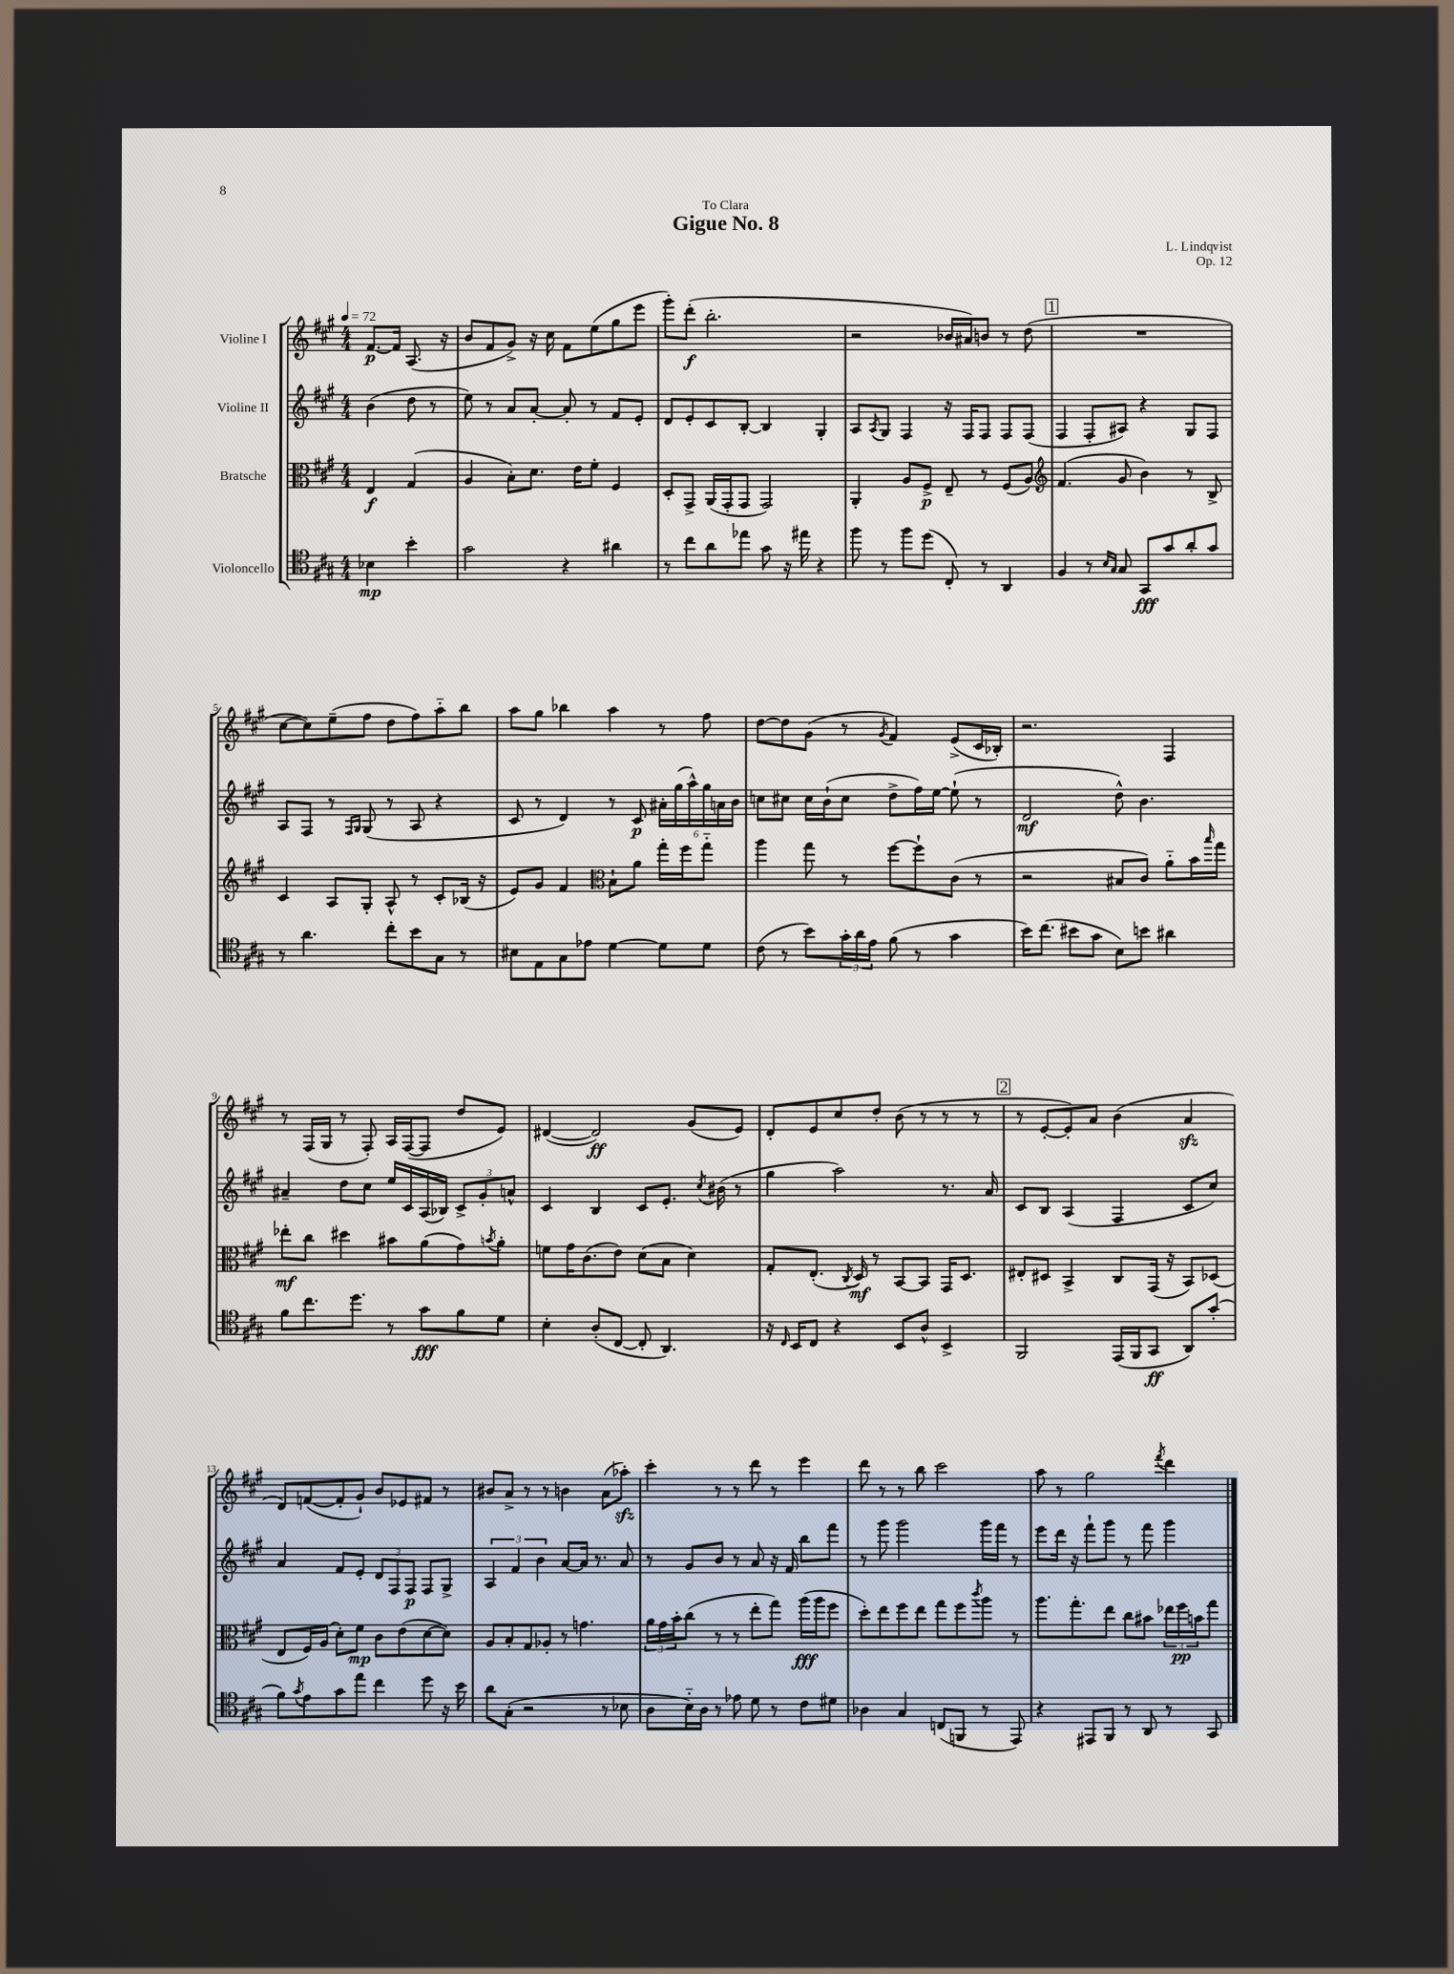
\header { title = "Gigue No. 8" composer = "L. Lindqvist" dedication = "To Clara" opus = "Op. 12" }
<<
\new StaffGroup <<
\new Staff = "s0" \with { instrumentName = "Violine I" } {
    \clef treble \key a \major \numericTimeSignature \time 4/4 \partial 2 \tempo 4 = 72
    fis'8.~\p fis'16 a8.( r16 |
    b'8 fis'8 gis'8->) r16 cis''16 fis'8 e''8( gis''8 e'''8 |
    gis'''8-.) d'''8-.\f( b''2.-. |
    r2 bes'16 ais'16) b'8 r8 d''8( |
    \mark \markup { \box "1" } R1 |
    cis''8~ cis''8) e''8--( fis''8 d''8 fis''8) a''8-_ b''8 |
    a''8 gis''8 bes''4 a''4 r8 fis''8 |
    d''8~ d''8 gis'8( r8 \acciaccatura { gis'8 } fis'4) e'8->( cis'16 bes16-.) |
    r2. fis4 |
    r8 fis16( gis16 r8 fis8-.) a16 fis16~( fis8 d''8 e'8) |
    dis'4~( dis'2\ff) gis'8( e'8) |
    d'8-. e'8 cis''8 d''8-. b'8( r8 r8 r8 |
    \mark \markup { \box "2" } r8 e'8~-. e'8-.) a'8 b'4( a'4\sfz |
    d'8) f'8~( f'8-. gis'8-!) b'8 ees'8 fis'8 r8 |
    bis'8 a'8-> r8 r8 b'4 a'8( aes''8-.\sfz) |
    cis'''4-. r8 r8 d'''8 r8 e'''4 |
    d'''8 r8 r8 b''8 cis'''2 |
    a''8 r8 gis''2 \acciaccatura { fis'''8 } d'''4 \bar "|." |
}
\new Staff = "s1" \with { instrumentName = "Violine II" } {
    \clef treble \key a \major \numericTimeSignature \time 4/4 \partial 2
    b'4( d''8 r8 |
    e''8) r8 a'8 a'8~-. a'8-. r8 fis'8 e'8-. |
    d'8 e'8-. cis'8 b8~-. b4 gis4-. |
    a8 \acciaccatura { a8 } gis8 fis4 r16 fis16 fis8 fis8 fis8( |
    \mark \markup { \box "1" } fis4 fis8-. ais8) r4 gis8 fis8 |
    a8 fis8 r8 \grace { fis16 gis16 } gis8( r8 a8 r4 |
    cis'8 r8 d'4) r8 cis'8\p \tuplet 6/4 { ais'16-. gis''16( a''16-^) gis''16 a'16 b'16 } |
    c''8 cis''8 cis''16 b'16-!( cis''8 d''8-> fis''16) e''16~ e''8-!( r8 |
    d'2\mf d''8-^) b'4. |
    ais'4-- d''8 cis''8 e''16 cis'16 a16( bes16) \tuplet 3/2 { cis'8-> gis'8-. a'8-^ } |
    cis'4 b4 cis'8 e'8.-. \acciaccatura { cis''8 } bis'16( r8 |
    gis''4 a''2) r8. a'16 |
    \mark \markup { \box "2" } cis'8 b8 a4( fis4 cis'8 cis''8) |
    a'4 fis'8 e'8-. \tuplet 3/2 { d'8 fis8 fis8\p } fis8 gis8-> |
    \tuplet 3/2 { a4 fis'4 b'4 } a'8~ a'16 r8. a'8 |
    r8 gis'8 b'8 r8 a'8 r16 fis'16 b''8 fis'''8 |
    r8 gis'''8 gis'''2 gis'''16 fis'''16 r8 |
    e'''8 d'''16 r16 fis'''8-! gis'''8 r8 fis'''8 gis'''4 \bar "|." |
}
\new Staff = "s2" \with { instrumentName = "Bratsche" } {
    \clef alto \key a \major \numericTimeSignature \time 4/4 \partial 2
    e4\f gis4( |
    a4 b8-.) d'8. e'16 fis'8-. fis4 |
    d8-. gis,8-> a,16( gis,16-. gis,8 gis,2) |
    a,4-. a8 fis8->\p e8-- r8 fis8( a8) |
    \mark \markup { \box "1" } \clef treble fis'4.( gis'8 b'4) r8 b8-> |
    cis'4 a8 gis8-. a8-^ r8 cis'8-. bes16( r16 |
    e'8) gis'8 fis'4 \clef alto b8-! a'8 gis''16-. fis''16 gis''8-_ |
    a''4 gis''8 r8 fis''8~ fis''8-! cis'8( r8 |
    r2 bis8 cis'8) a'8-_ b'16 \grace { b''16 } gis''16 |
    ees''8-.\mf cis''8 dis''4 bis'8 a'8( gis'8) \acciaccatura { b'8 } a'8-. |
    f'8 gis'16 cis'8.( e'8) d'8( b8 d'4) |
    gis8-. e8.-.( \acciaccatura { cis8 } d16\mf) r8 b,8~ b,8 gis,16 d8. |
    \mark \markup { \box "2" } eis8-. dis8 b,4-> cis8 gis,16( r16 b,8) des8( |
    e8 fis16) a16( d'8-.) fis'8\mp cis'8 e'8( d'8~ d'8) |
    a8 b8-. gis8 aes8-. r8 g'4. |
    \tuplet 3/2 { a'16 gis'16 b'16-. } cis''8( r8 r8 e''8-. gis''8) a''16\fff( a''16 fis''8 |
    d''8-.) e''8 fis''8 e''8 gis''8 fis''8 \acciaccatura { cis'''8 } a''8 r8 |
    a''8. gis''8.-. e''8 cis''8 bis'8 \tuplet 3/2 { ees''16 fis''16\pp b'16 } gis''8 \bar "|." |
}
\new Staff = "s3" \with { instrumentName = "Violoncello" } {
    \clef tenor \key a \major \numericTimeSignature \time 4/4 \partial 2
    bes4\mp b'4-. |
    gis'2 r4 ais'4 |
    r8 cis''8 a'8 ees''8 gis'8 r16 eis''16 r4 |
    fis''8 r8 fis''8 d''8( cis8-.) r8 a,4 |
    \mark \markup { \box "1" } fis4 r8 \grace { b16 gis16 } gis8 gis,8\fff gis'8 a'8-. gis'8 |
    r8 a'4. cis''8-. b'8 gis8 r8 |
    bis8 e8 gis8 ees'8 d'4~ d'8 d'8 |
    cis'8( r8 b'8) \tuplet 3/2 { gis'16-. a'16 e'16 } fis'8( r8 gis'4 |
    b'16) cis''8.( bis'8 gis'8 b8) b'8 ais'4 |
    fis'8 cis''8. d''8. r8 gis'8\fff fis'8 d'8 |
    b4-. a8-.( cis8~ cis8-. a,4.) |
    r16 \grace { cis16 } b,16 cis8 r4 b,8 a8-^ b,4-> |
    \mark \markup { \box "2" } fis,2 e,16( fis,16 gis,8\ff a,8) gis'8-.( |
    fis'8) \acciaccatura { gis'8 } e'8 gis'8 e''8 cis''4 d''8 r16 b'16 |
    a'8 gis8-.( r2 r8 bes8 |
    a8 b16-_) a16 r8 ees'8 d'8 r8 cis'8 dis'8 |
    aes4 gis4 c8( f,8 r8 e,8) |
    r4 eis,8 fis,8 r8 a,8 r8 gis,8 \bar "|." |
}
>>
>>
